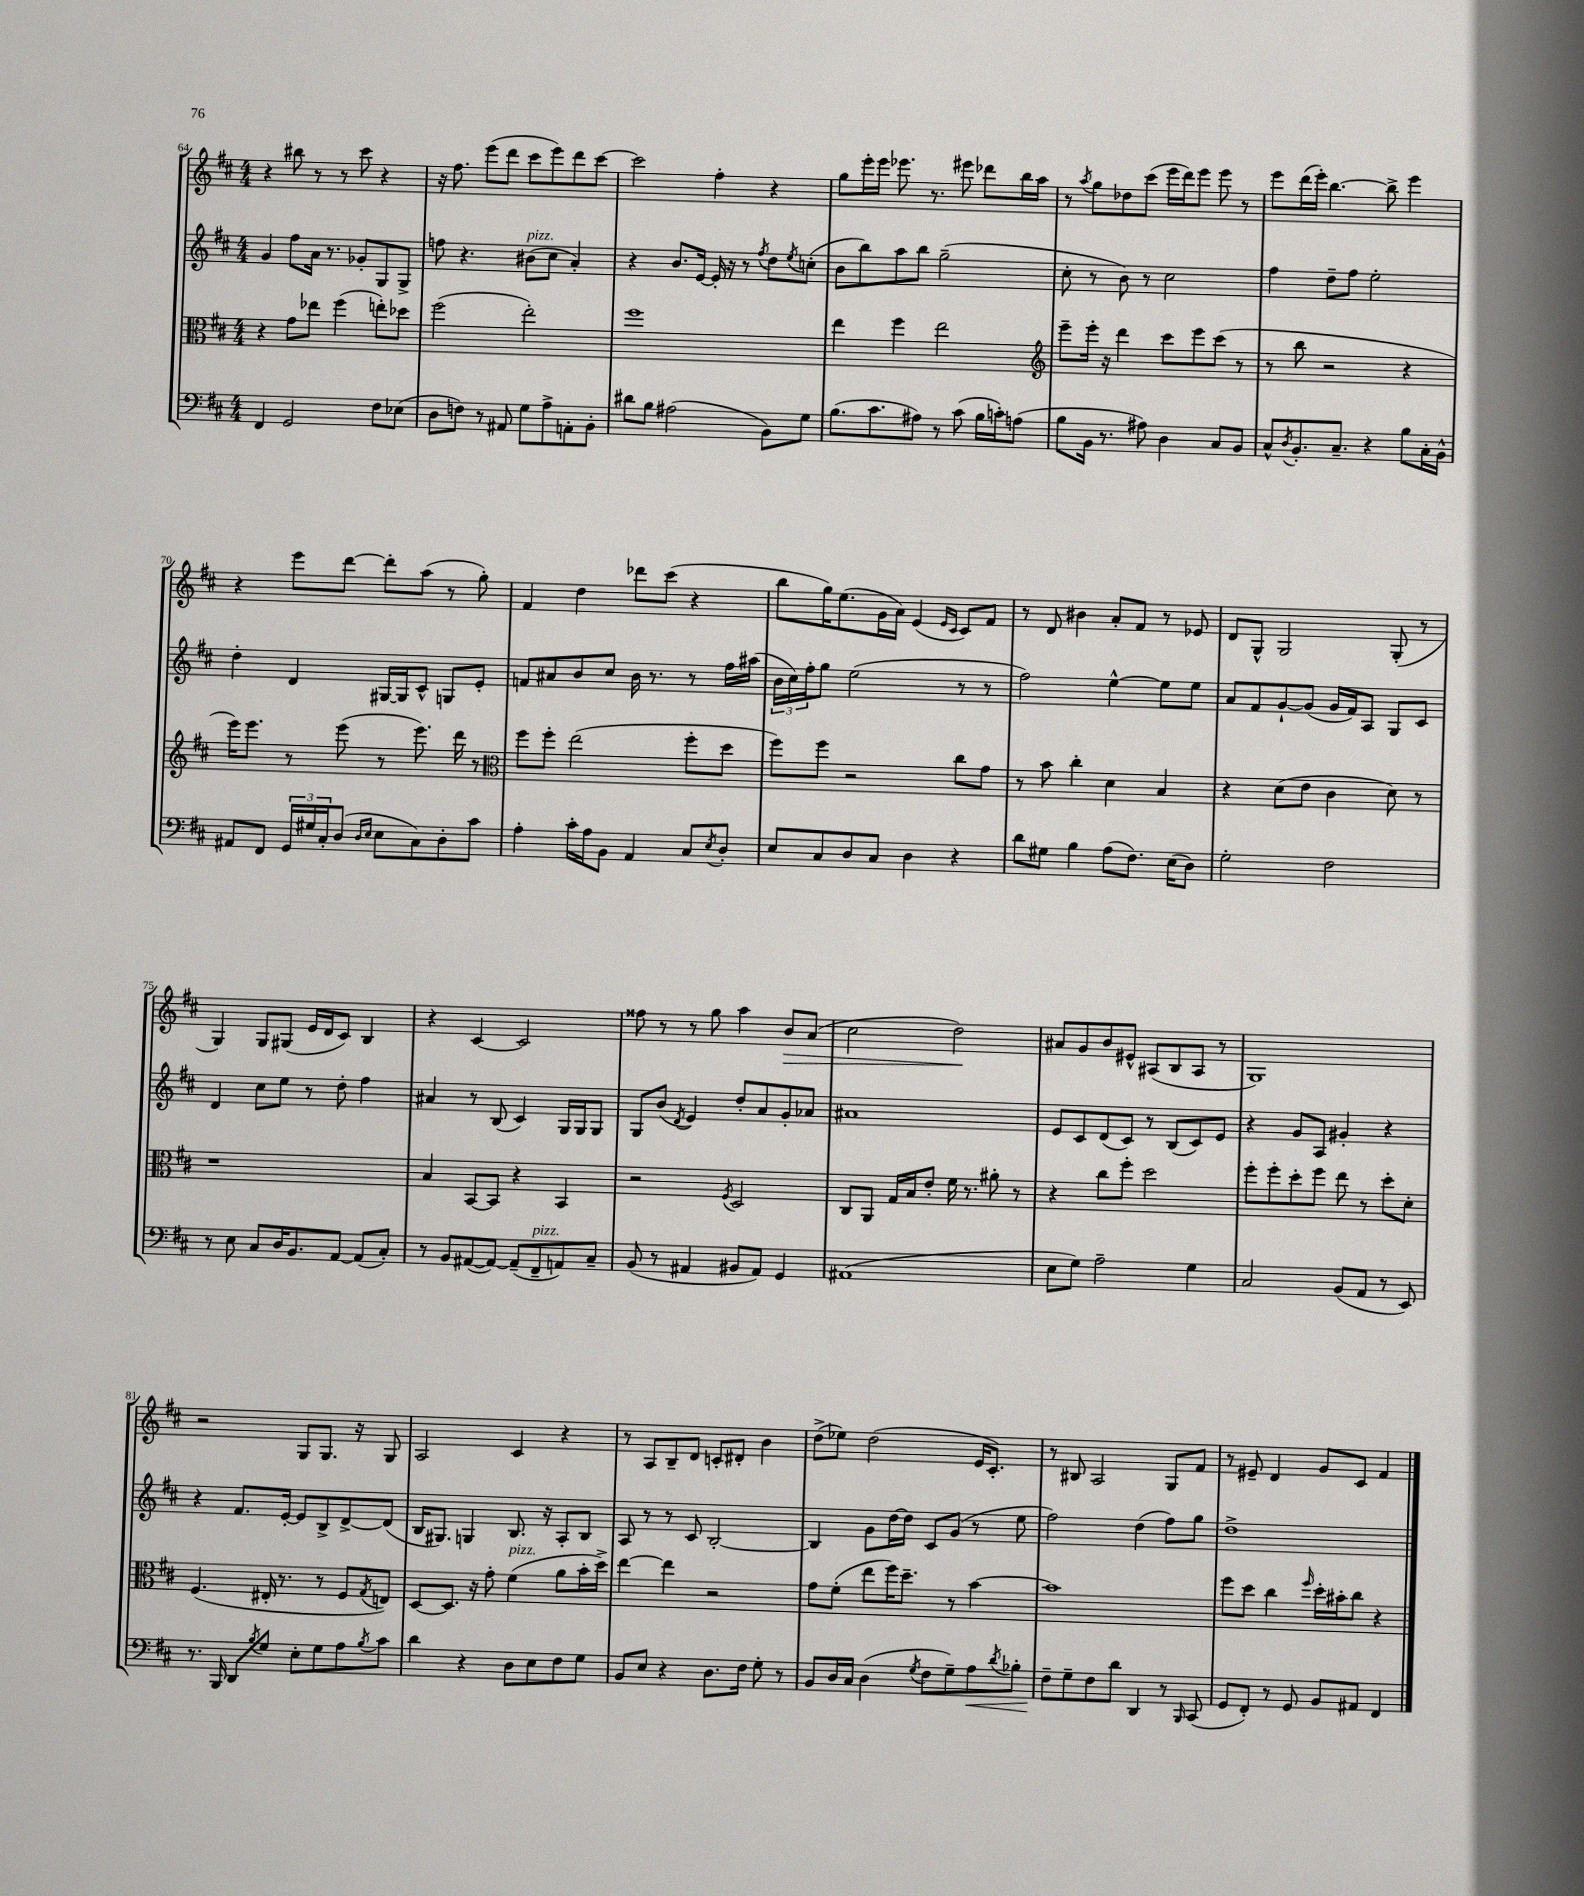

**kern	**kern	**kern	**kern
*staff4	*staff3	*staff2	*staff1
*clefF4	*clefC3	*clefG2	*clefG2
*k[f#c#]	*k[f#c#]	*k[f#c#]	*k[f#c#]
*M4/4	*M4/4	*M4/4	*M4/4
4FF#	4r	4g	4r
2GG	8g	8ff#	8bb#
.	8ee-	16a	8r
.	.	8.r	.
.	(4ff#	.	8r
.	.	8g-'	8ccc#
8F#	8ee')	8G	4r
(8E-	8dd-	8G^	.
=	=	=	=
8D	(2ff#	8ff	16r
.	.	.	8.ff#
8F)	.	4.r	.
8r	.	.	(8eee
8AA#	.	.	8ddd
8G	2ee')	(8b#	8ccc#
8A^	.	8cc#	8eee)
8AA'	.	4a')	8ddd
8BB'	.	.	[8ccc#
=	=	=	=
8d#	1ff#	4r	2ccc#]
8B	.	.	.
(2A#	.	8.b	.
.	.	[16e	.
.	.	16e']	4ff#'
.	.	16r	.
.	.	8r	.
.	.	8qff#	.
8BB)	.	8dd	4r
.	.	8qee	.
8G	.	(8cc'	.
=	=	=	=
(8.B	4ee	8b	8gg
.	.	8bb)	16eee'
8.c#	.	.	16eee
.	4ff#	8aa	8.eee-
8A#)	.	8bb	.
.	.	.	8.r
8r	2ee	(2gg~	.
(8c#	.	.	8eee#
16B	.	.	8ddd-
16c')	.	.	.
(8A	.	.	16bb
.	.	.	16aa
=	=	=	=
*	*clefG2	*	*
8B	8eee~	8cc#'	8r
.	.	.	8qaa
16BB	16eee'	8r	8gg
8.r	16r	.	.
.	4ddd	8b)	8dd-
8A#)	.	8r	(8ccc#
4D	8ccc#	2cc#	16eee
.	.	.	16ddd)
.	8eee	.	8eee
8C#	(8ccc#	.	8eee
8BB	8r	.	8r
=	=	=	=
8C#^^	8r	4ff#	8eee
8qD	.	.	.
8.BB'	8bb	.	(16ddd
.	.	.	16eee')
.	2r	8dd~	[4.bb
8.C#~	.	.	.
.	.	8ff#	.
4r	.	2ee'	.
.	.	.	8bb^]
8B	4r	.	4eee
16C#'	.	.	.
16BB^^	.	.	.
=	=	=	=
8AA#	16eee)	4dd'	4r
.	8.eee	.	.
8FF#	.	.	.
24GG	8r	4d	8eee
24G#	.	.	.
24C#'	.	.	.
(8D	(8eee	.	[8ddd
16qqD	.	.	.
16qqE	.	.	.
8E	8r	[16G#	8ddd']
.	.	16G#]	.
8C#)	8.eee)	8c#^^	(8aa
8D'	.	8G	8r
.	16ddd	.	.
8c#	8r	8e'	8gg')
=	=	=	=
*	*clefC3	*	*
4A'	8ff#	8f	4f#
.	8ff#'	8a#	.
16c#'	(2ee	8b	4dd
16A	.	.	.
8BB	.	8cc#	.
4AA	.	16b	8ddd-
.	.	8.r	.
.	.	.	(8ccc#
8C#	8ff#'	8r	4r
8qE	.	.	.
8D'	8dd	16ff#	.
.	.	(16aa#	.
=	=	=	=
8E	8ff#)	24b	8bb
.	.	24cc#)	.
.	.	24ff#'	.
8C#	8ff#	8gg	16gg)
.	.	.	(8.ee
8D	2r	(2ee	.
8C#	.	.	16g
.	.	.	16a)
4D	.	.	(4e
.	.	.	16qqe
.	.	.	16qqc#
4r	8cc#	8r	8c#)
.	8g	8r	8f#
=	=	=	=
8d	8r	2ff#)	8r
8G#	8b	.	8d
4B	4cc#'	.	4b#
(8A	4d	[4ee^^	8a'
8.F#)	.	.	8f#
.	4B	8ee]	8r
(16E	.	.	.
8D)	.	8ee	8e-
=	=	=	=
2G'	4r	8a	8d
.	.	8f#	8G^^
.	(8d	[8g`	2G
.	8e	(8g]	.
2F#	4c#	16g	.
.	.	16f#)	.
.	.	8A	.
.	8d)	8G	(8G'
.	8r	8c#	8r
=	=	=	=
8r	1r	4d	4G)
8E	.	.	.
8C#	.	8cc#	8G
16D	.	8ee	(8G#
8.BB	.	.	.
.	.	8r	16e
.	.	.	16d
[8AA	.	8dd'	8c#)
(8AA]	.	4ff#	4B
8C#')	.	.	.
=	=	=	=
8r	4B	4a#	4r
8BB	.	.	.
([8AA#	[8BB	8r	[4c#
8AA#_)	8BB]	(8B	.
(8AA#~]	4r	4c#)	2c#]
8FF#~	.	.	.
8AA)	4BB	16G	.
.	.	16G	.
8C#~	.	8G	.
=	=	=	=
(8BB	2r	8G	8ff##
8r	.	(8b	8r
.	.	8qd	.
4AA#	.	4e)	8r
.	.	.	8gg
.	8qF#	.	.
8BB#	2D	8dd'	4aa
8AA#)	.	8a	.
4GG	.	8g'	8b
.	.	8a-	(8a
=	=	=	=
(1AA#	8C#	1a#	2cc#
.	8AA	.	.
.	16G	.	.
.	16B	.	.
.	8e'	.	.
.	16f#	.	2dd)
.	8.r	.	.
.	8a#'	.	.
.	8r	.	.
=	=	=	=
8E	4r	8e	8a#
8G)	.	8c#	8g
2A~	8cc#	(8d	8b
.	8ff#'	8c#)	8e#^^
.	2dd	8r	(8A#
.	.	(8B	8B
4G	.	8c#)	8A#
.	.	8e	8r
=	=	=	=
2C#	8ff#'	4r	1G)
.	8ff#'	.	.
.	8dd'	8g	.
.	8ff#	8A	.
(8BB	8ee	4g#'	.
8AA	8r	.	.
8r	8dd'	4r	.
8EE)	8d'	.	.
=	=	=	=
8.r	(4.F#	4r	2r
16BBB	.	.	.
8DD	.	8.f#	.
8qB	.	.	.
8G	16E#'	.	.
.	8.r	[16e'	.
8E'	.	8e]	8G
8G	8r	8B^	8.G
8A	8F#	[8d^	.
.	.	.	16r
8qB	8qG	.	.
8c#	8E)	(8d]	8G
=	=	=	=
4d	[8D	16B	2A
.	.	8.G#)	.
.	8.D]	.	.
4r	.	4G	.
.	16r	.	.
.	8g'	.	.
8D	(4f#	8.B	4c#
8E	.	.	.
.	.	16r	.
8F#	8a	8A'	4r
8G	16b'	8B	.
.	16dd^)	.	.
=	=	=	=
8BB	[4ee	8A	8r
8E	.	8r	8A
4r	4ee]	8r	8B~
.	.	8c#	8d
8.D	2r	[2B'	8c'
.	.	.	8d#'
16F#	.	.	.
8G'	.	.	4b
8r	.	.	.
=	=	=	=
8BB	8g	4B]	(8dd^
16D	(8f#'	.	8ee-)
16C#	.	.	.
(4D	8ee	8g	(2dd
.	16ff#)	[16dd	.
.	8.dd~	16dd]	.
8qG	.	.	.
8F#	.	8c#	.
8G~)	8r	(8g	.
8A	[4b	8r	16e
.	.	.	8.c#')
8qd	.	.	.
8B-'	.	8ee	.
=	=	=	=
8F#~	1b]	2ff#)	8r
8G~	.	.	8B#
8F#	.	.	2A
8d	.	.	.
4DD	.	(4dd	.
8r	.	8ff#)	8G
16qqBBB	.	.	.
(8CC#	.	8gg	8f#
=	=	=	=
8GG	8ff#	1dd^	8r
8FF#')	8dd	.	8e#~
8r	4cc#	.	4d
8GG	.	.	.
.	16qqff#	.	.
8BB	16dd'	.	8g
.	16b#'	.	.
8AA#	8cc#	.	8c#
4FF#	4r	.	4f#
==	==	==	==
*-	*-	*-	*-
